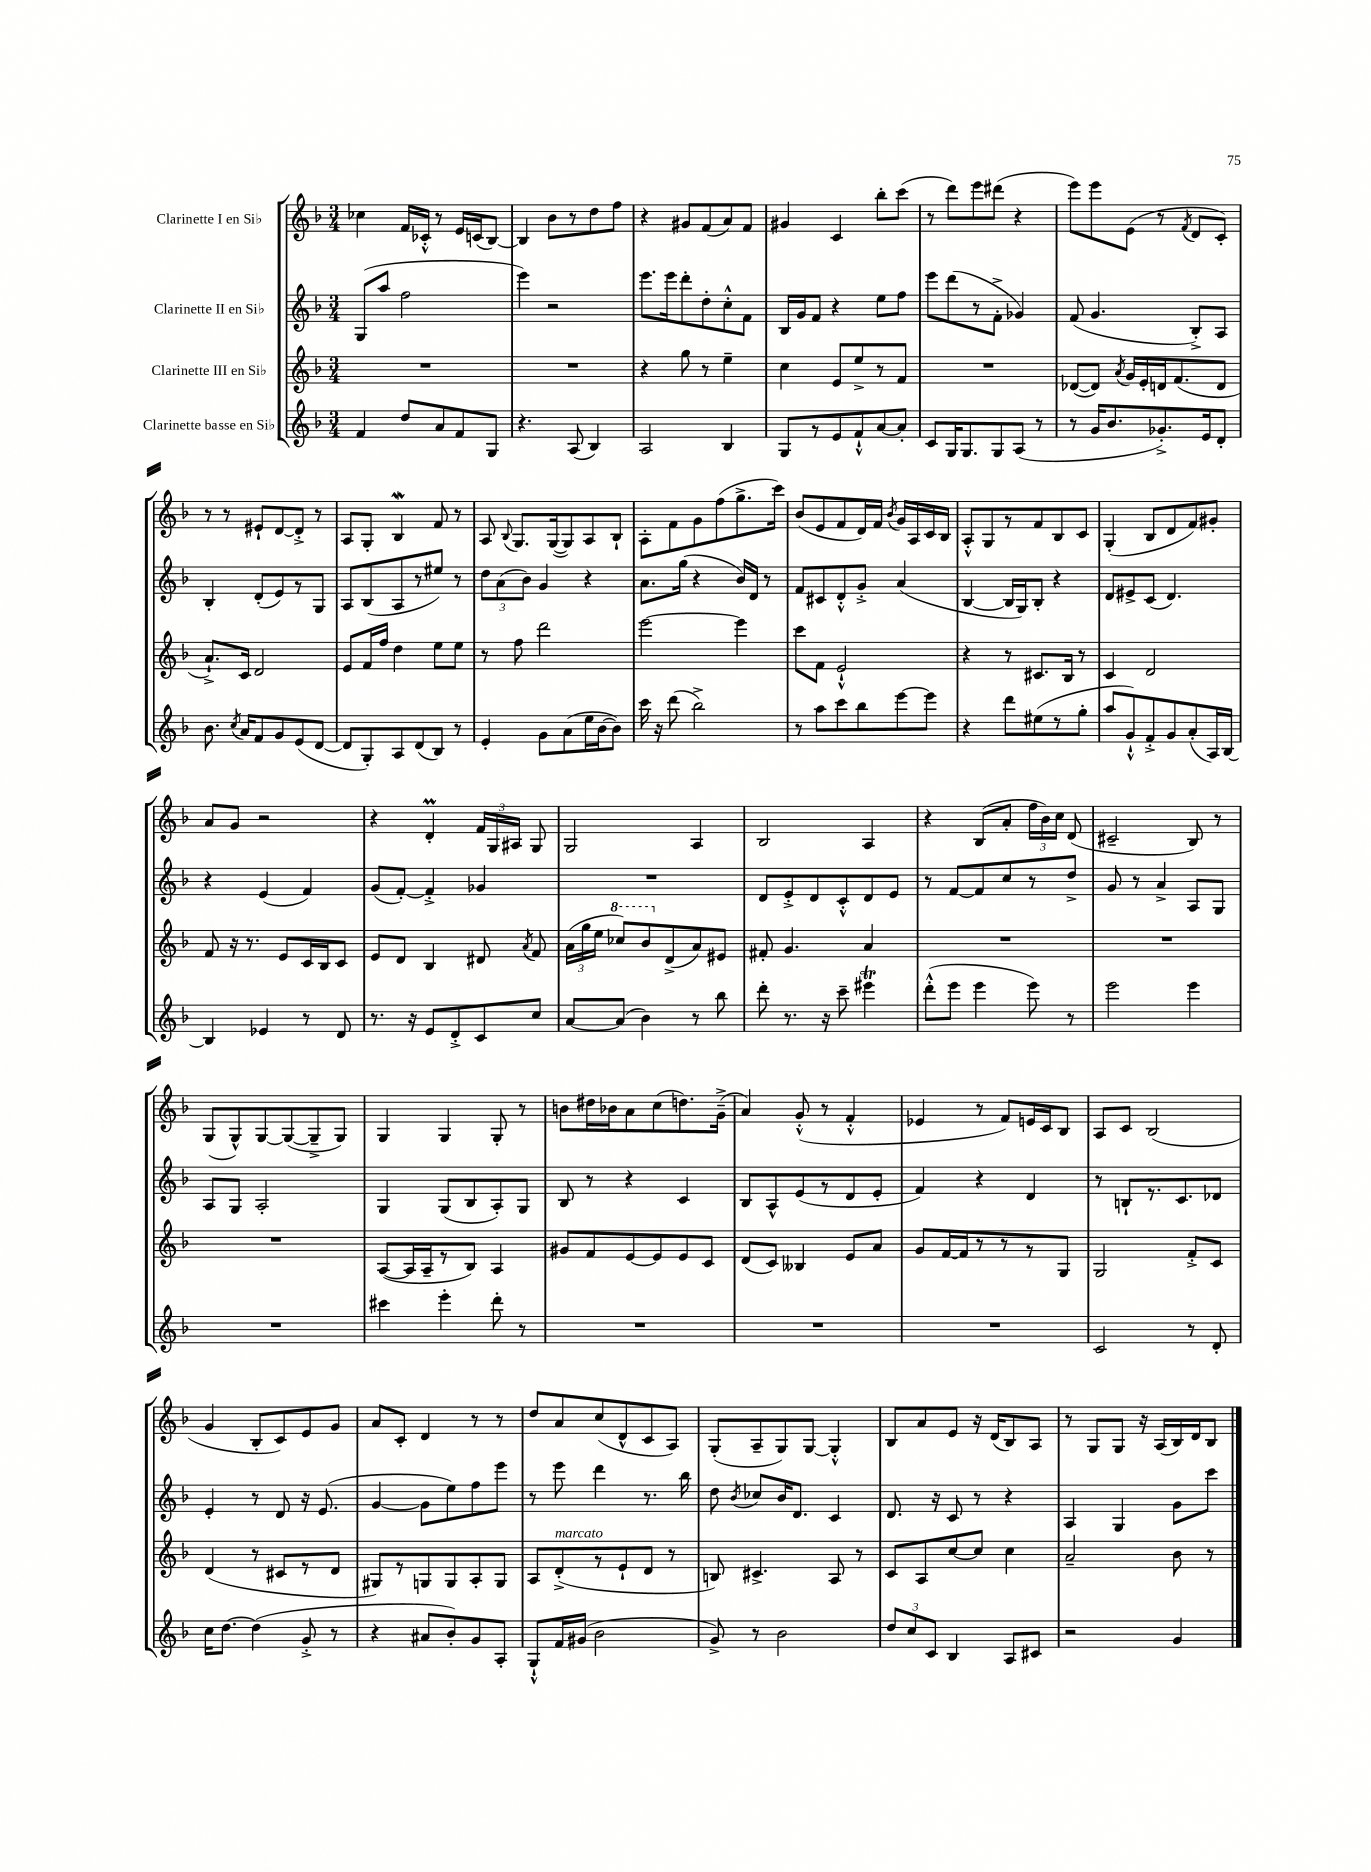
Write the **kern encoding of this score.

**kern	**kern	**kern	**kern
*staff4	*staff3	*staff2	*staff1
*clefG2	*clefG2	*clefG2	*clefG2
*k[b-]	*k[b-]	*k[b-]	*k[b-]
*M3/4	*M3/4	*M3/4	*M3/4
4f/	2.r	(8G/L	4cc-\
.	.	8aa/J	.
8dd/L	.	2ff\	16f/LL
.	.	.	16c-'^^/JJ
8a/	.	.	8r
8f/	.	.	16e/LL
.	.	.	(16c/J
8G/J	.	.	[8B-/J)
=	=	=	=
4.r	2.r	4eee\)	4B-/]
.	.	2r	8b-\L
(8A/	.	.	8r
4B-/)	.	.	8dd\
.	.	.	8ff\J
=	=	=	=
2A/	4r	8.eee\L	4r
.	.	16eee\k	.
.	8gg\	8ddd'\	8g#/L
.	8r	8dd'\	(8f/
4B-/	4ee~\	8cc'^^\	8a/)
.	.	8f\J	8f/J
=	=	=	=
8G/L	4cc\	16B-/LL	4g#/
.	.	16g/J	.
8r	.	8f/J	.
8e/	8e/L	4r	4c/
8f`^^/	8ee^/	.	.
[8a/	8r	8ee\L	8bb-'\L
8a'/]J	8f/J	8ff\J	(8ccc\J
=	=	=	=
8c/L	2.r	8eee\L	8r
16G/K	.	(8ddd\	8ddd\L)
8.G/	.	.	.
.	.	8r	8eee\
8G/	.	8f'^\J	(8ddd#\J
(8A/J	.	4g-/)	4r
8r	.	.	.
=	=	=	=
8r	([8d-/L	(8f/	8eee\L)
16g/LK	8d-/]J)	4.g/	8eee\
8.b-/	.	.	.
.	8qa/	.	.
.	16g/LL	.	(8e\J
.	16e'/	.	.
8.g-'^/)	16d/J	.	8r
.	(8.f/	.	.
.	.	.	8qf/
.	.	8B-'^/L)	8d/L
16e/k	.	.	.
8d'/J	8d/J	8A/J	8c'/J)
=	=	=	=
8.b-\	8.a`^/L)	4B-'/	8r
.	.	.	8r
8qcc/	.	.	.
16a/LK	16c/Jk	.	.
8f/	2d/	(8d'/L	8e#`/L
8g/	.	8e/)	[8d/
(8e/	.	8r	8d'^/]J
[8d/J	.	8G/J	8r
=	=	=	=
8d/]L	8e/L	8A/L	8A/L
8G'/)	16f/L	(8B-/	8G'/J
.	16ff/JJ	.	.
8A/	4dd\	8A/	4B-/
(8d/	.	8r	.
8B-/J)	8ee\L	8ee#/J)	8f/
8r	8ee\J	8r	8r
=	=	=	=
4e'/	8r	12dd\L	8A/
.	.	(12a\	.
.	.	.	8qqB-/
.	8ff\	.	8.G/L
.	.	12b-\J)	.
8g\L	2ddd\	4g/	.
.	.	.	([16G/k
(8a\	.	.	8G/])
16ee\L	.	4r	8A/
[16b-\J	.	.	.
8b-\]J)	.	.	8B-`/J
=	=	=	=
16ccc\	[2eee\	8.a\L	8A'\L
16r	.	.	.
(8ddd\	.	.	8f\
.	.	(16gg\Jk	.
2bb-^\)	.	4r	8g\
.	.	.	(8ff\
.	4eee\]	16b-/LL)	8.gg^\
.	.	16d/JJ	.
.	.	8r	.
.	.	.	16ccc\Jk)
=	=	=	=
8r	8ccc\L	8f/L	(8b-/L
8aa\L	8f\J	8c#/	8e/
8ccc\	2e`^^/	8d'^^/	8f/
8bb-\	.	8g'^/J	16d/L)
.	.	.	16f/JJ
.	.	.	8qb-/
[8eee\	.	(4a/	16g/LL
.	.	.	16A/
8eee\]J	.	.	16c/
.	.	.	16B-/JJ
=	=	=	=
4r	4r	[4B-/	8A'^^/L
.	.	.	8G/
8ddd\L	8r	16B-/]LL	8r
.	.	16G/J)	.
(8ee#\	8.c#/L	8B-'/J	8f/
8r	.	4r	8B-/
.	16B-/Jk	.	.
8gg'\J	8r	.	8c/J
=	=	=	=
8aa/L	4c/	8d/L	(4G'/
8g`^^/)	.	8e#^/	.
8f'^/	2d/	(8c/J	8B-/L
8g/	.	4.d/)	8d/
(8a'/	.	.	8f/)
16A/L)	.	.	8g#'/J
[16B-/JJ	.	.	.
=	=	=	=
4B-/]	8f/	4r	8a/L
.	16r	.	8g/J
.	8.r	.	.
4e-/	.	(4e/	2r
.	8e/L	.	.
8r	16c/L	4f/)	.
.	16B-/J	.	.
8d/	8c/J	.	.
=	=	=	=
8.r	8e/L	(8g/L	4r
.	8d/J	[8f'/J)	.
16r	.	.	.
8e/L	4B-/	4f'^/]	4d'/
8d'^/	.	.	.
8c/	8d#/	4g-/	24f/LL
.	.	.	24G/
.	.	.	24A#/JJ
.	8qa/	.	.
8cc/J	8f/	.	8G/
=	=	=	=
[8a/L	(24a\LL	2.r	2G/
.	24gg\	.	.
.	24ee\JJ	.	.
(8a/]J	8ccc-/L)	.	.
4b-\)	8bb-/	.	.
.	(8d^/	.	.
8r	8a/)	.	4A/
8bb-\	8e#/J	.	.
=	=	=	=
8ddd'\	8f#'/	8d/L	2B-/
8.r	4.g/	8e'^/	.
.	.	8d/	.
16r	.	.	.
8ccc~\	.	8c'^^/	.
4eee#\	4a/	8d/	4A/
.	.	8e/J	.
=	=	=	=
(8ddd'^^\L	2.r	8r	4r
8eee\J	.	[8f/L	.
4eee\	.	8f/]	(8B-/L
.	.	8cc/	8a'/J
8eee\)	.	8r	24ff\LL
.	.	.	24b-\)
.	.	.	24cc\JJ
8r	.	8dd^/J	(8d/
=	=	=	=
2eee\	2.r	8g/	2c#~/
.	.	8r	.
.	.	4a^/	.
4eee\	.	8A/L	8B-/)
.	.	8G/J	8r
=	=	=	=
2.r	2.r	8A/L	(8G/L
.	.	8G/J	8G^^/)
.	.	2A'/	[8G/
.	.	.	(8G/_
.	.	.	8G~^/]
.	.	.	8G/J)
=	=	=	=
4ccc#\	([8A/L	4G/	4G/
.	16A/]L	.	.
.	16A~/J	.	.
4eee'\	8r	(8G/L	4G/
.	8B-/J)	8B-/	.
8ddd'\	4A/	8A'/)	8G'/
8r	.	8G/J	8r
=	=	=	=
2.r	8g#/L	8B-/	8b\L
.	8f/	8r	16dd#\L
.	.	.	16b-\J
.	[8e/	4r	8a\
.	8e/]	.	(8cc\
.	8e/	4c/	8.dd\)
.	8c/J	.	.
.	.	.	(16g~^\Jk
=	=	=	=
2.r	(8d/L	8B-/L	4a/)
.	8c/J)	8A^^/	.
.	4B--/	(8e/	(8g'^^/
.	.	8r	8r
.	8e/L	8d/	4f'^^/
.	8a/J	8e'/J	.
=	=	=	=
2.r	8g/L	4f/)	4e-/
.	[16f/L	.	.
.	16f/]J	.	.
.	8r	4r	8r
.	8r	.	8f/L)
.	8r	4d/	16e/L
.	.	.	16c/J
.	8G/J	.	8B-/J
=	=	=	=
2c/	2G/	8r	8A/L
.	.	8B`/L	8c/J
.	.	8.r	(2B-/
.	.	8.c/	.
8r	8f'^/L	.	.
8d'/	8c/J	8d-/J	.
=	=	=	=
16cc\LK	(4d/	4e'/	4g/
[8.dd\J	.	.	.
(4dd\]	8r	8r	8B-'/L
.	8c#/L	8d/	8c/)
8g'^/	8r	16r	8e/
.	.	(8.e/	.
8r	8d/J	.	8g/J
=	=	=	=
4r	8G#/L)	[4g/	8a/L
.	8r	.	8c'/J
8a#/L	8G/	8g\]L	4d/
8b-'/)	8G/	8ee\)	.
8g/	8A'/	8ff\	8r
8A'/J	8G/J	8eee\J	8r
=	=	=	=
8G`^^/L	8A/L	8r	8dd/L
16f/L	(8d'^/	8eee\	8a/
(16g#/JJ	.	.	.
2b-\	8r	4ddd\	(8cc/
.	8e`/	.	8d^^/
.	8d/J	8.r	8c/
.	8r	.	8A/J)
.	.	16bb-\	.
=	=	=	=
8g^/)	8B/)	8dd\	(8G'/L
.	.	8qb-/	.
8r	4.c#^/	8cc-/L	8A~/
2b-\	.	16b-/K	8G/)
.	.	8.d/J	.
.	.	.	[8G/J
.	8A/	4c/	4G'^^/]
.	8r	.	.
=	=	=	=
12dd/L	8c/L	8.d/	8B-/L
12cc/	.	.	.
.	8A/	.	8a/
12c/J	.	.	.
.	.	16r	.
4B-/	[8cc/	8c/	8e/J
.	8cc/]J	8r	16r
.	.	.	(16d/LK
8A/L	4cc\	4r	8B-/)
8c#/J	.	.	8A/J
=	=	=	=
2r	2a~/	4A/	8r
.	.	.	8G/L
.	.	4G/	8G/J
.	.	.	16r
.	.	.	(16A/LL
4g/	8b-\	8g\L	16B-/)
.	.	.	16d/J
.	8r	8ccc\J	8B-/J
==	==	==	==
*-	*-	*-	*-
